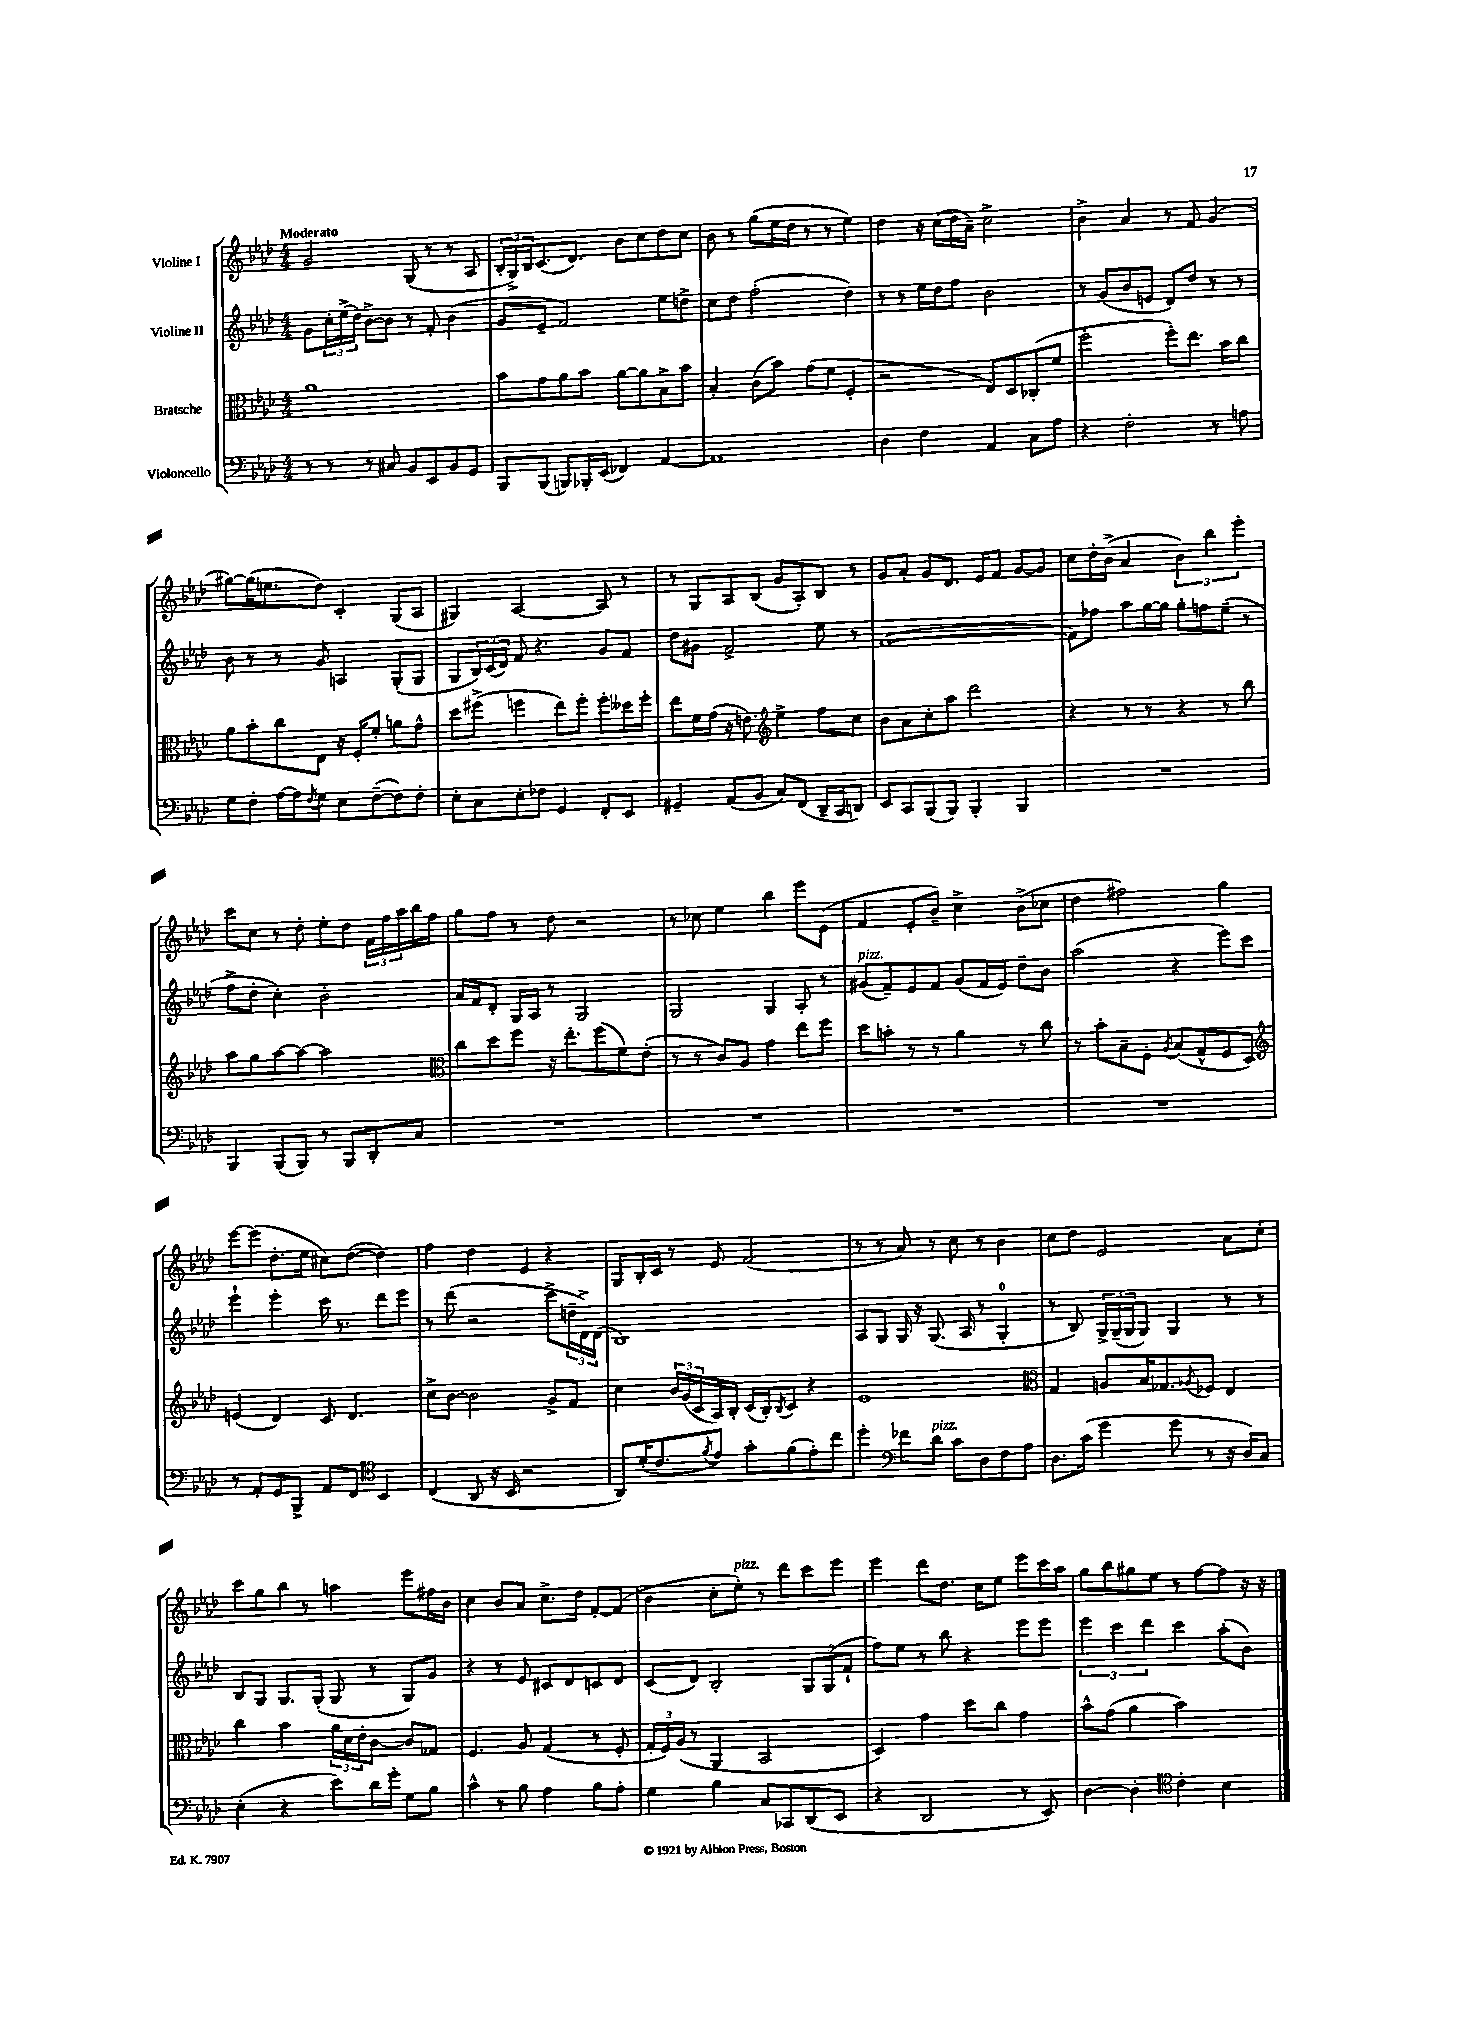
<<
\new StaffGroup <<
\new Staff = "s0" \with { instrumentName = "Violine I" } {
    \clef treble \key aes \major \numericTimeSignature \time 4/4 \tempo "Moderato"
    g'2 g8( r8 r8 aes8 |
    \tuplet 3/2 { bes16-. g16->) bes16 } c'8.( des'8.) bes'8 c''8 des''8 c''8 |
    bes'8 r8 g''8( ees''16 des''16 r8 r8 ees''4) |
    des''4 r16 c''16( des''16 aes'16--) c''2-> |
    bes'4-> aes'4 r8 f'8 g'4( |
    gis''8~) gis''16( e''8. des''8) c'4-. g8( aes8 |
    gis4) aes2~ aes8 r8 |
    r8 g8 aes8 bes8( g'8 aes8-.) bes8 r8 |
    g'8 aes'8-. g'8 des'8. ees'16 f'8 g'8~ g'8 |
    c''8 des''16-. bes'16->( aes'4 \tuplet 3/2 { bes'4) bes''4 ees'''4-. } |
    c'''8 c''8 r8 des''8-. ees''8-. des''8 \tuplet 3/2 { f'16 f''16 aes''16 } bes''16 f''16 |
    g''8 f''8 r8 des''8 r2 |
    r8 ces''8 ees''4 bes''4 ees'''8 ees'8( |
    f'4 ees'8-. bes'8--) c''4-> bes'8->( ces''8 |
    des''4 fis''2) g''4 |
    ees'''8~ ees'''8( des''8.-. ees''16 cis''8) des''8~( des''4) |
    f''4 des''4 ees'4 r4 |
    g8 bes16-. c'16 r8 ees'8 f'2( |
    r8 r8 aes'8) r8 c''8 r8 bes'4 |
    c''8 des''8 ees'2 aes'8 c''8-. |
    c'''8 g''8 bes''8 r8 a''4 ees'''8 fis''16 bes'16 |
    c''4 bes'8 aes'8 c''8.-> des''16 f'8~-. f'8( |
    bes'4 c''8-. ees''8-.^\markup { \italic "pizz." }) r8 des'''8 c'''8 ees'''8 |
    ees'''4 des'''8 des''8. c''16 ees''8 ees'''8 c'''16 aes''16 |
    g''8 bes''8 gis''8 ees''8 r8 f''8~ f''8 r16 r16 \bar "|." |
}
\new Staff = "s1" \with { instrumentName = "Violine II" } {
    \clef treble \key aes \major \numericTimeSignature \time 4/4
    g'8 \tuplet 3/2 { c''16-. ees''16->( des''16) } bes'8~-> bes'8 r8 f'8-. bes'4( |
    g'8 ees'8-- f'2) ees''8 d''8-> |
    c''8 des''8 f''2-.( des''4) |
    r8 r8 ees''16 des''16 f''8 bes'2 |
    r8 g'8( bes'8 e'8 des'8) des''8 r8 r8 |
    bes'8 r8 r8 g'8 a4 g8-.( g8 |
    g8 \tuplet 3/2 { bes16) c'16( des'16) } f'8 r4. g'8 f'8 |
    des''8 gis'8 f'2-> ees''8 r8 |
    f'1~( |
    f'8) fes''8 aes''8 g''16~ g''16 g''8-. f''8 ees''8--( r8 |
    f''8-> des''8-. c''4-.) bes'2-. |
    aes'16 f'16 des'8-. g16 aes16 r8 g2 |
    g2 g4 aes8-. r8 |
    gis'8^\markup { \italic "pizz." }( f'8--) ees'8 f'8 gis'8( f'16 ees'16) des''8-- bes'8 |
    aes''2( r4 ees'''8) c'''8 |
    ees'''4-! ees'''4-. c'''16 r8. des'''8 ees'''8 |
    r8 des'''8( r2 c'''8-> \tuplet 3/2 { d''16-- des'16->) des'16( } |
    bes1) |
    aes8 g8 g16 r16 g8.( aes16 r8 g4-0-. |
    r8 bes8) \tuplet 3/2 { g16-> g16--( g16 } g8) g4 r8 r8 |
    bes8 g8 g8. g16-.( g8 r8 g8) g'8 |
    r4 r8 ees'8 cis'8 des'8 c'8 des'8 |
    c'8( des'8) bes2-. \tuplet 3/2 { g8 g8( f'8-! } |
    f''8) ees''8 r8 bes''8 r4 ees'''8 ees'''8 |
    \tuplet 3/2 { ees'''4 c'''4 des'''4 } c'''4 aes''8-.( bes'8) \bar "|." |
}
\new Staff = "s2" \with { instrumentName = "Bratsche" } {
    \clef alto \key aes \major \numericTimeSignature \time 4/4
    aes'1 |
    bes'8 g'8 aes'8 bes'8 aes'8~ aes'8 bes8-> bes'8 |
    bes4-. c'8( bes'8) g'8( f'8 f4-. |
    r2 ees8) des8 ces8-.( f'8 |
    f''2-. f''8-.) ees''8. bes'16 c''8 |
    aes'8 bes'8-. c''8 ees8 r16 f16-. f'8-. a'8 g'8-^ |
    des''8 fis''8->( f''4 ees''8) f''8-. f''8-. deses''16 f''16-. |
    ees''8 f'16 g'16( r16 e'8.) \clef treble ees''4-> f''8 c''8 |
    bes'8 aes'8 c''8-. aes''8 des'''2 |
    r4 r8 r8 r4 r8 bes''8 |
    aes''8 g''8 aes''8~ aes''8~ aes''2 |
    \clef alto c''8 des''8 f''8 r16 ees''8.-. f''8( f'8) ees'8-.( |
    r8 r8 c'8) aes8 g'4 ees''8 f''8 |
    des''8 b'8-. r8 r8 aes'4 r8 c''8 |
    r8 bes'8-. bes8-- f8-. \acciaccatura { aes8 } bes8( g8-^ f8 des8) |
    \clef treble e'4( des'4) c'8 des'4. |
    c''8-> bes'8~ bes'2 g'8-> f'8 |
    c''4 \tuplet 3/2 { bes'16 g'16( c'16 } aes16) bes16-. c'16( bes16-.) \acciaccatura { bes8 } c'8 r4 |
    ees'1 |
    \clef alto g4 a8 bes16 ges8. \acciaccatura { aes8 } fes8 ees4 |
    c''4 bes'4 \tuplet 3/2 { aes'16 des'16 ees'16-. } c'8~ c'8 ges8 |
    f4. aes8 g4( r8 f8-. |
    \tuplet 3/2 { g16-. f16) aes16( } r8 aes,4 bes,2 |
    des4) g'4 des''8 c''8 g'4 |
    bes'8-^ g'8( aes'4 bes'2) \bar "|." |
}
\new Staff = "s3" \with { instrumentName = "Violoncello" } {
    \clef bass \key aes \major \numericTimeSignature \time 4/4
    r8 r8 r8 cis8 bes,8 ees,8 bes,8 g,8 |
    bes,,8 bes,,8( b,,8) bes,,16-. ees,16( fes,4) aes,4~ |
    aes,1 |
    des4 f4 aes,4 c8 aes8 |
    r4 f2-. r8 a8 |
    g8 f8-. aes16~ aes16 \acciaccatura { f8 } g8 ees8 f8~--( f8) f8-. |
    ees8-. c8 ees8-. fes8 g,4 f,8-. ees,8 |
    gis,4-- aes,8( bes,8 c8) f,8( des,16-- c,16 d,8) |
    ees,8 c,8 bes,,8( bes,,8) bes,,4-. bes,,4 |
    R1 |
    bes,,4 bes,,8( bes,,8) r8 bes,,8 des,8-. c8 |
    R1 |
    R1 |
    R1 |
    R1 |
    r8 aes,8-. g,8 bes,,8-> aes,8 f,8 \clef tenor bes,4 |
    c4( aes,8 r16 bes,16 r2 |
    aes,8) des'16-.( c'8. \acciaccatura { f'8 } ees'8) g'8-. f'8( ees'8-.) c''8 |
    des''4-. \clef bass fes'8 des'8^\markup { \italic "pizz." } c'8 des8 f8 aes8 |
    des8. c'16( g'4 g'8 r8 r16 des16) c8 |
    ees4-.( r4 ees'8) des'16 g'16-. g8 bes8 |
    c'4-^ r8 bes8 aes4 bes8 aes8-. |
    g4 bes4 c8 ces,8 des,8( ees,8 |
    r4 des,2 r8 ees,8) |
    des4~ des4-. \clef tenor c'4-. bes4 \bar "|." |
}
>>
>>
\layout { \context { \Score \remove "Bar_number_engraver" } }
